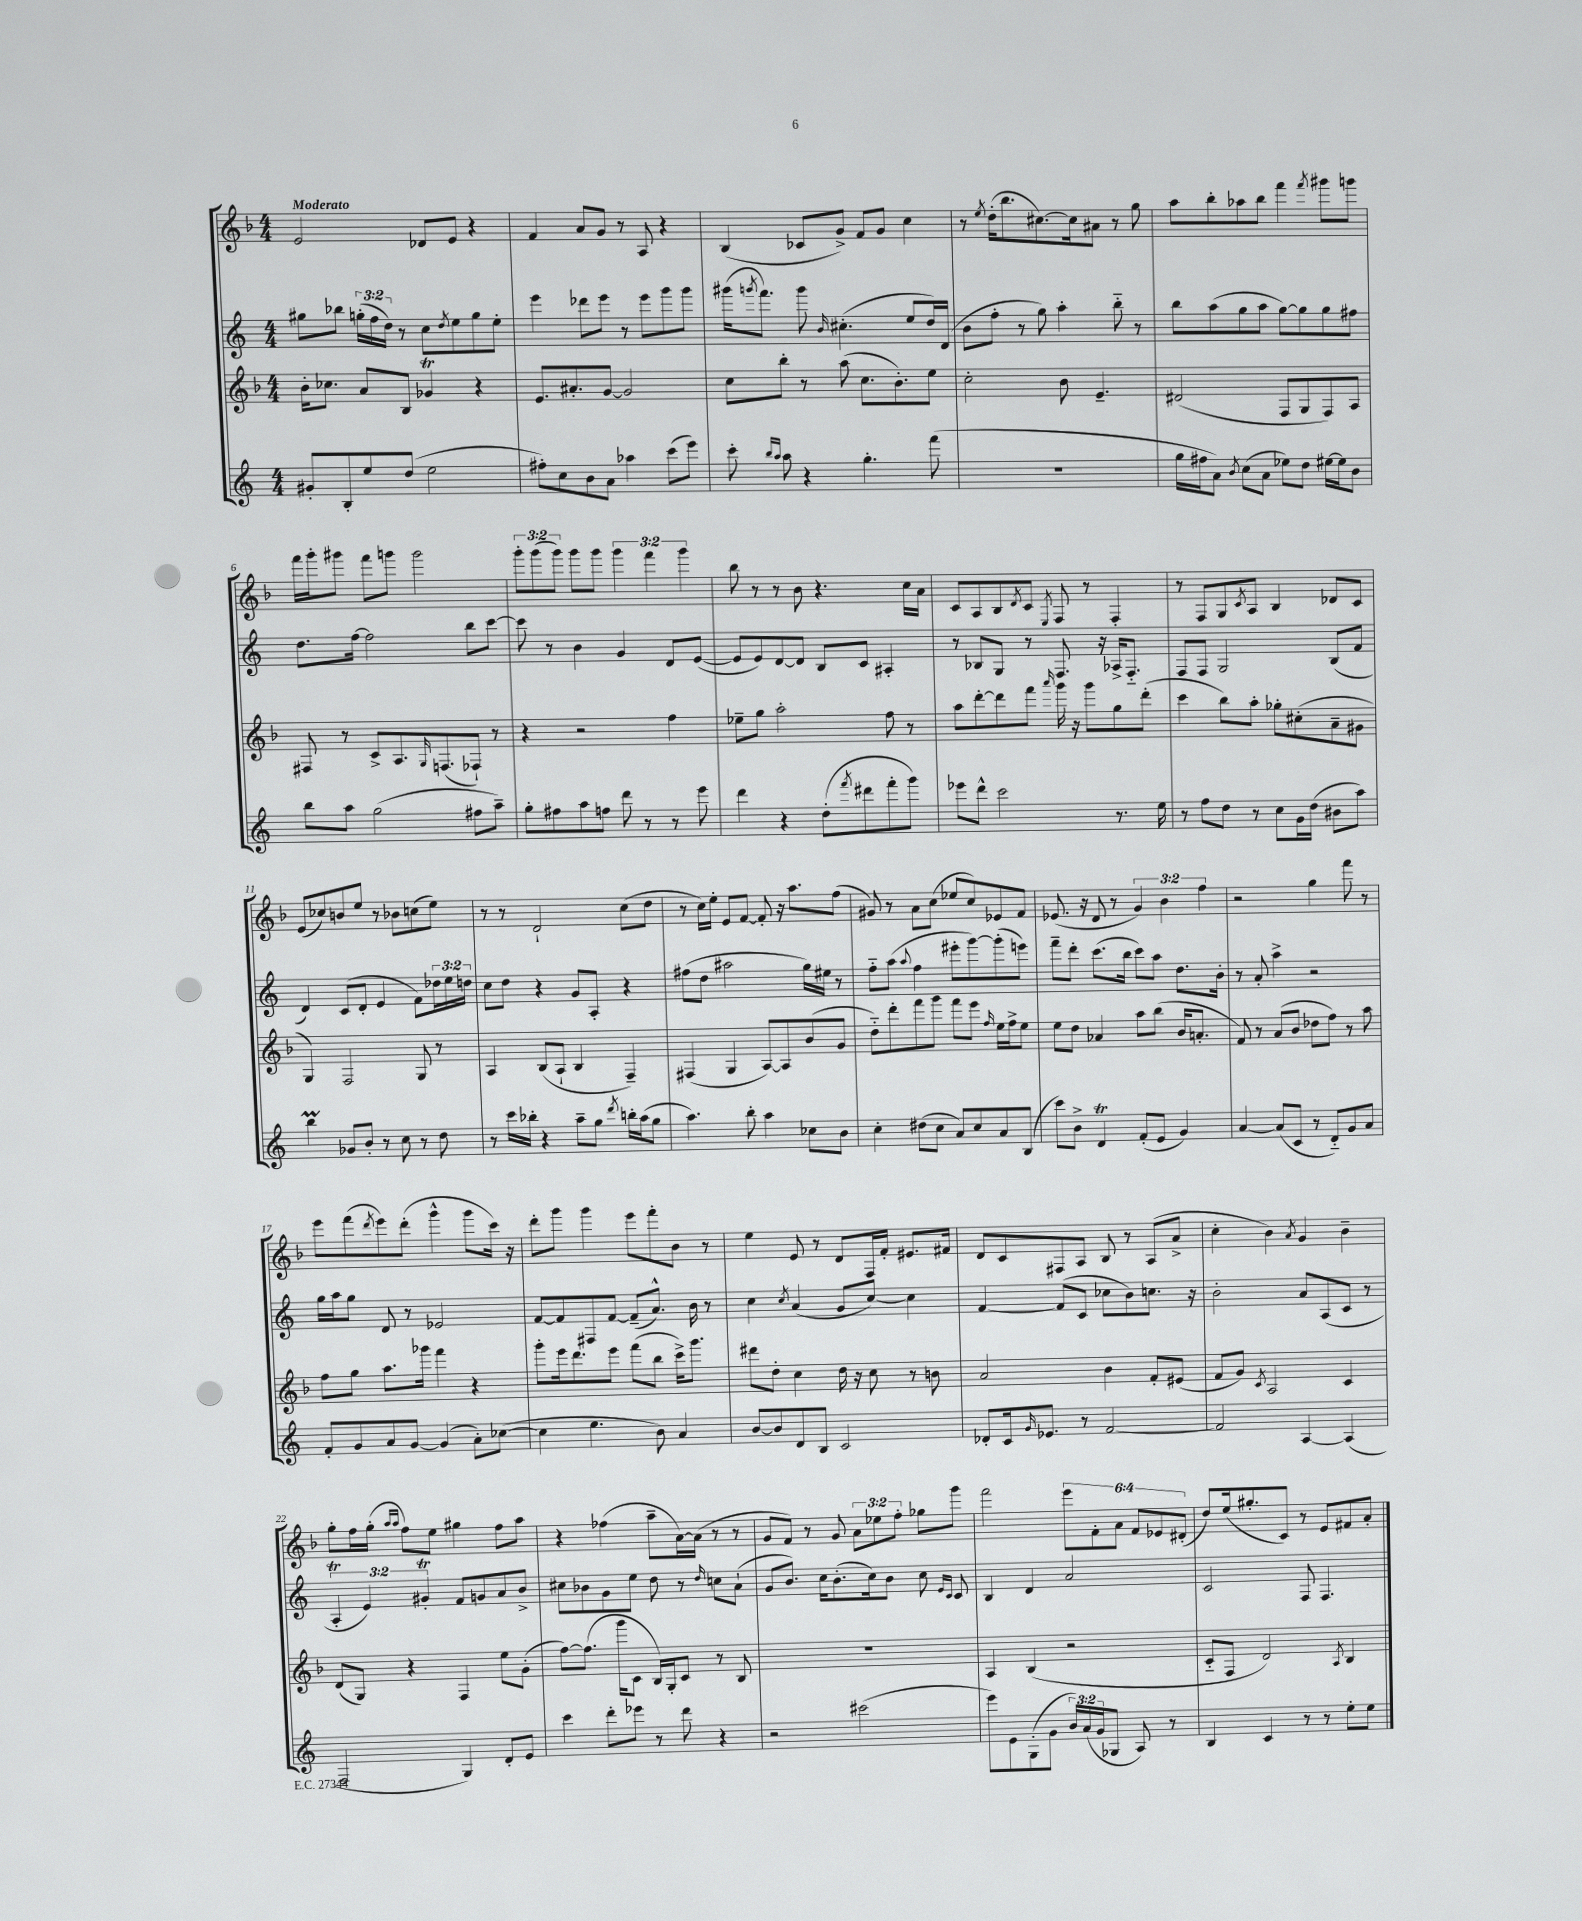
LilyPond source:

<<
\new StaffGroup <<
\new Staff = "s0" {
    \clef treble \key f \major \numericTimeSignature \time 4/4 \override Staff.TupletNumber.text = #tuplet-number::calc-fraction-text \tempo "Moderato"
    e'2 des'8 e'8 r4 |
    f'4 a'8 g'8 r8 a8 r4 |
    bes4( ces'8 g'8->) f'8 g'8 c''4 |
    r8 \acciaccatura { e''8 } d''16-.( bes''8. cis''8.~) cis''16 ais'8 r8 g''8 |
    a''8 bes''8-. aes''8 bes''8 f'''4 \acciaccatura { f'''8 } gis'''8 g'''8 |
    f'''16 g'''16-. gis'''8 f'''8 g'''8 g'''2 |
    \tuplet 3/2 { g'''8-. g'''8( g'''8) } g'''8 g'''8 \tuplet 3/2 { g'''4 f'''4 g'''4 } |
    bes''8 r8 r8 bes'8 r4. c''16 a'16 |
    c'8 a8 bes8 \acciaccatura { d'8 } c'8 \acciaccatura { e8 } f8 r8 f4-. |
    r8 f8 g8 \acciaccatura { c'8 } a8 bes4 des'8 c'8 |
    e'8( ces''8) b'8 e''8 r8 bes'8 c''8( e''8) |
    r8 r8 d'2-! c''8( d''8 |
    r8 c''16) e''16-. e'8 f'8~ f'8-. r16 a''8. f''8( |
    gis'8) r8 a'8 c''8( ees''8 c''8) ees'8 f'8 |
    ees'8.( r16 d'8 r8 \tuplet 3/2 { g'4) bes'4 f''4 } |
    r2 g''4 f'''8 r8 |
    e'''8 f'''8( \acciaccatura { d'''8 } e'''8) d'''8-.( g'''4-^ g'''8 c'''16) r16 |
    d'''8-. g'''8 g'''4 e'''8 f'''8-. bes'8 r8 |
    e''4 e'8 r8 d'8 f16 f'16-. eis'8. fis'16 |
    d'8 c'8 fis8 a8 bes8 r8 a8( a'8-> |
    c''4-. bes'4) \acciaccatura { a'8 } g'4 bes'4-- |
    g''8-. f''16 g''16-.( \grace { a''16 a''16 } f''8) e''8 gis''4 f''8 a''8 |
    r4 fes''4( a''8-- a'16~) a'16( r8 r8 |
    g'8 f'8) r8 g'8 \tuplet 3/2 { a'8 ees''8 f''8-. } ges''8 g'''8 |
    f'''2 \tuplet 6/4 { e'''8 f'8-. a'8 f'8 ees'8 dis'8-.( } |
    d''8) e''16( gis''8.-. c'8) r8 e'8 fis'8 a'8-. \bar "|." |
}
\new Staff = "s1" {
    \clef treble \key c \major \numericTimeSignature \time 4/4 \override Staff.TupletNumber.text = #tuplet-number::calc-fraction-text
    gis''8 bes''8 \tuplet 3/2 { g''16-.( f''16 d''16) } r8 c''8 \acciaccatura { d''8 } e''8 g''8 e''8-. |
    e'''4 des'''8 e'''8 r8 e'''8 g'''8 g'''8 |
    gis'''16( \acciaccatura { g'''8 } f'''8.) g'''8 \grace { b'16 } cis''4.-.( e''8 d''16) d'16( |
    b'8 f''8-. r8 g''8) a''4-. b''8-_ r8 |
    b''8 a''8( g''8 a''8 g''8~) g''8 g''8 fis''8 |
    d''8. f''16~ f''2 b''8 c'''8~ |
    c'''8 r8 b'4 g'4 d'8 e'8~( |
    e'8 e'8) d'8~ d'8 b8 c'8 ais4-. |
    r8 bes8 g8 r8 f8. r16 aes16-> f8.-_ |
    f8 f8 g2 b8( f'8 |
    d'4) c'8( d'8-. e'4 f'8) \tuplet 3/2 { des''16 e''16 d''16 } |
    c''8 d''8 r4 g'8 a8-. r4 |
    fis''8( d''8 ais''2 g''16) eis''16 r8 |
    f''8-_ a''8( \appoggiatura { a''8 } f''4 eis'''8-. g'''8~) g'''8-.( e'''8) |
    f'''8-- d'''8-. c'''8.( b''16 c'''8) a''8 d''8. b'16-. |
    r8 a'8-. a''4-> r2 |
    g''16 a''16 g''8 d'8 r8 ees'2 |
    f'8~ f'8 fis8 f'8~ f'8--( a'8.-^) b'16 r8 |
    c''4 \acciaccatura { c''8 } a'4( g'8 c''8~) c''4 |
    f'4~ f'8( c'8 ces''8 b'8) c''8. r16 |
    b'2-. a'8 a8( c'8 r8 |
    \tuplet 3/2 { a4-.\trill e'4) gis'4-.\trill } f'8 g'8 a'8 b'8-> |
    cis''8 bes'8 g'8 e''8 d''8 r8 \grace { d''16 } c''8 a'8-!( |
    g'8 b'8.) c''16 b'8.-.( c''16) b'8 c''8 \grace { e'16 c'16 } c'8 |
    b4 d'4 a'2 |
    c'2 f8 f4. \bar "|." |
}
\new Staff = "s2" {
    \clef treble \key f \major \numericTimeSignature \time 4/4
    bes'16-. ces''8. a'8 bes8 ges'4\trill r4 |
    e'8. ais'8.-. g'8~ g'2 |
    c''8 bes''8-. r8 a''8( c''8. bes'8.-.) e''8 |
    c''2-. bes'8 e'4.-- |
    dis'2( f8 g8 f8) a8 |
    fis8 r8 c'8-> a8. \grace { g16 } f8.( fes8-!) r8 |
    r4 r2 f''4 |
    ees''8-- g''8 a''2-. f''8 r8 |
    a''8 d'''8~-. d'''8 f'''8 \grace { a'''16 } g'''16 r16 g'''8 g''8 d'''8-.( |
    c'''4 bes''8) a''8-. ges''8-. cis''8-.( a'8-- gis'8 |
    g4) f2 g8 r8 |
    a4 bes8( a8-! bes4 f4--) |
    fis4( g4 a8~) a8 bes'8( g'8 |
    d''8-_) d'''8-. f'''8 g'''8 f'''8 e'''8 \grace { f''16 } e''16 f''16-> e''8 |
    e''8 d''8 aes'4 a''8 bes''8( bes'16 a'8.-. |
    f'8) r8 a'8( bes'8 des''8 f''8) r8 a''8 |
    f''8 g''8 a''8. ges'''16 f'''4 r4 |
    g'''8-. e'''16 d'''8. e'''8 f'''8( bes''8 c'''16->) g'''8. |
    dis'''8 d''8-. c''4 d''16 r16 c''8 r8 b'8 |
    a'2 bes'4 f'8-. eis'8( |
    f'8 g'8) \acciaccatura { c'8 } a2 c'4 |
    d'8( g8) r4 f4 e''8 g'8-.( |
    f''8~) f''8.( g'''16 c'8 bes16) g16-. c'8 r8 bes8 |
    R1 |
    a4 bes4( r2 |
    c'8-_ f8 d'2) \acciaccatura { a8 } bes4 \bar "|." |
}
\new Staff = "s3" {
    \clef treble \key c \major \numericTimeSignature \time 4/4 \override Staff.TupletNumber.text = #tuplet-number::calc-fraction-text
    gis'8-. b8-. e''8 d''8( e''2 |
    fis''8-.) c''8 b'8 a'8 aes''4 c'''8( e'''8) |
    c'''8-. \grace { b''16 a''16 } a''8 r4 g''4.-. f'''8( |
    R1 |
    g''16 fis''16 a'8) \acciaccatura { b'8 } c''8( a'8 ees''8) d''8 eis''16~ eis''16 b'8 |
    b''8 a''8 g''2( fis''8 a''8--) |
    g''8-. fis''8 a''8 f''8 d'''8 r8 r8 e'''8 |
    d'''4 r4 d''8-.( \acciaccatura { f'''8 } dis'''8 f'''8-. g'''8) |
    ees'''8 d'''8-^ c'''2 r8. e''16 |
    r8 f''8 d''8 r8 c''8 g'16 d''16( bis'8 a''8) |
    b''4\prall ges'8 b'8-. r8 c''8 r8 d''8 |
    r8 c'''16 bes''16-. r4 a''8-- g''8 \acciaccatura { d'''8 } b''16-. a''16( g''8 |
    a''4.) b''8-. a''4 ces''8 b'8 |
    c''4-. dis''8( c''8 a'8) c''8 a'8 b8( |
    c'''8) b'8-> d'4\trill f'8-.( e'8 g'4) |
    a'4~ a'8( c'8 r8 d'8-_) g'8 a'8 |
    f'8-. g'8 a'8 g'8~ g'4( a'8-.) ces''8~( |
    ces''4 e''4. b'8) a'4 |
    b'8~ b'8 d'8 b8 c'2 |
    des'8-. c'16 \grace { g'16 } ees'8. r8 f'2~ |
    f'2 a4~ a4( |
    f2 g4) d'8-. e'8 |
    c'''4 d'''8-. ees'''8 r8 d'''8 r4 |
    r2 cis'''2( |
    e'''8) e'8 g8-.( g'8 \tuplet 3/2 { b'16) a'16( g'16 } ges8 a8) r8 |
    b4 c'4 r8 r8 e''8-. e''8 \bar "|." |
}
>>
>>
